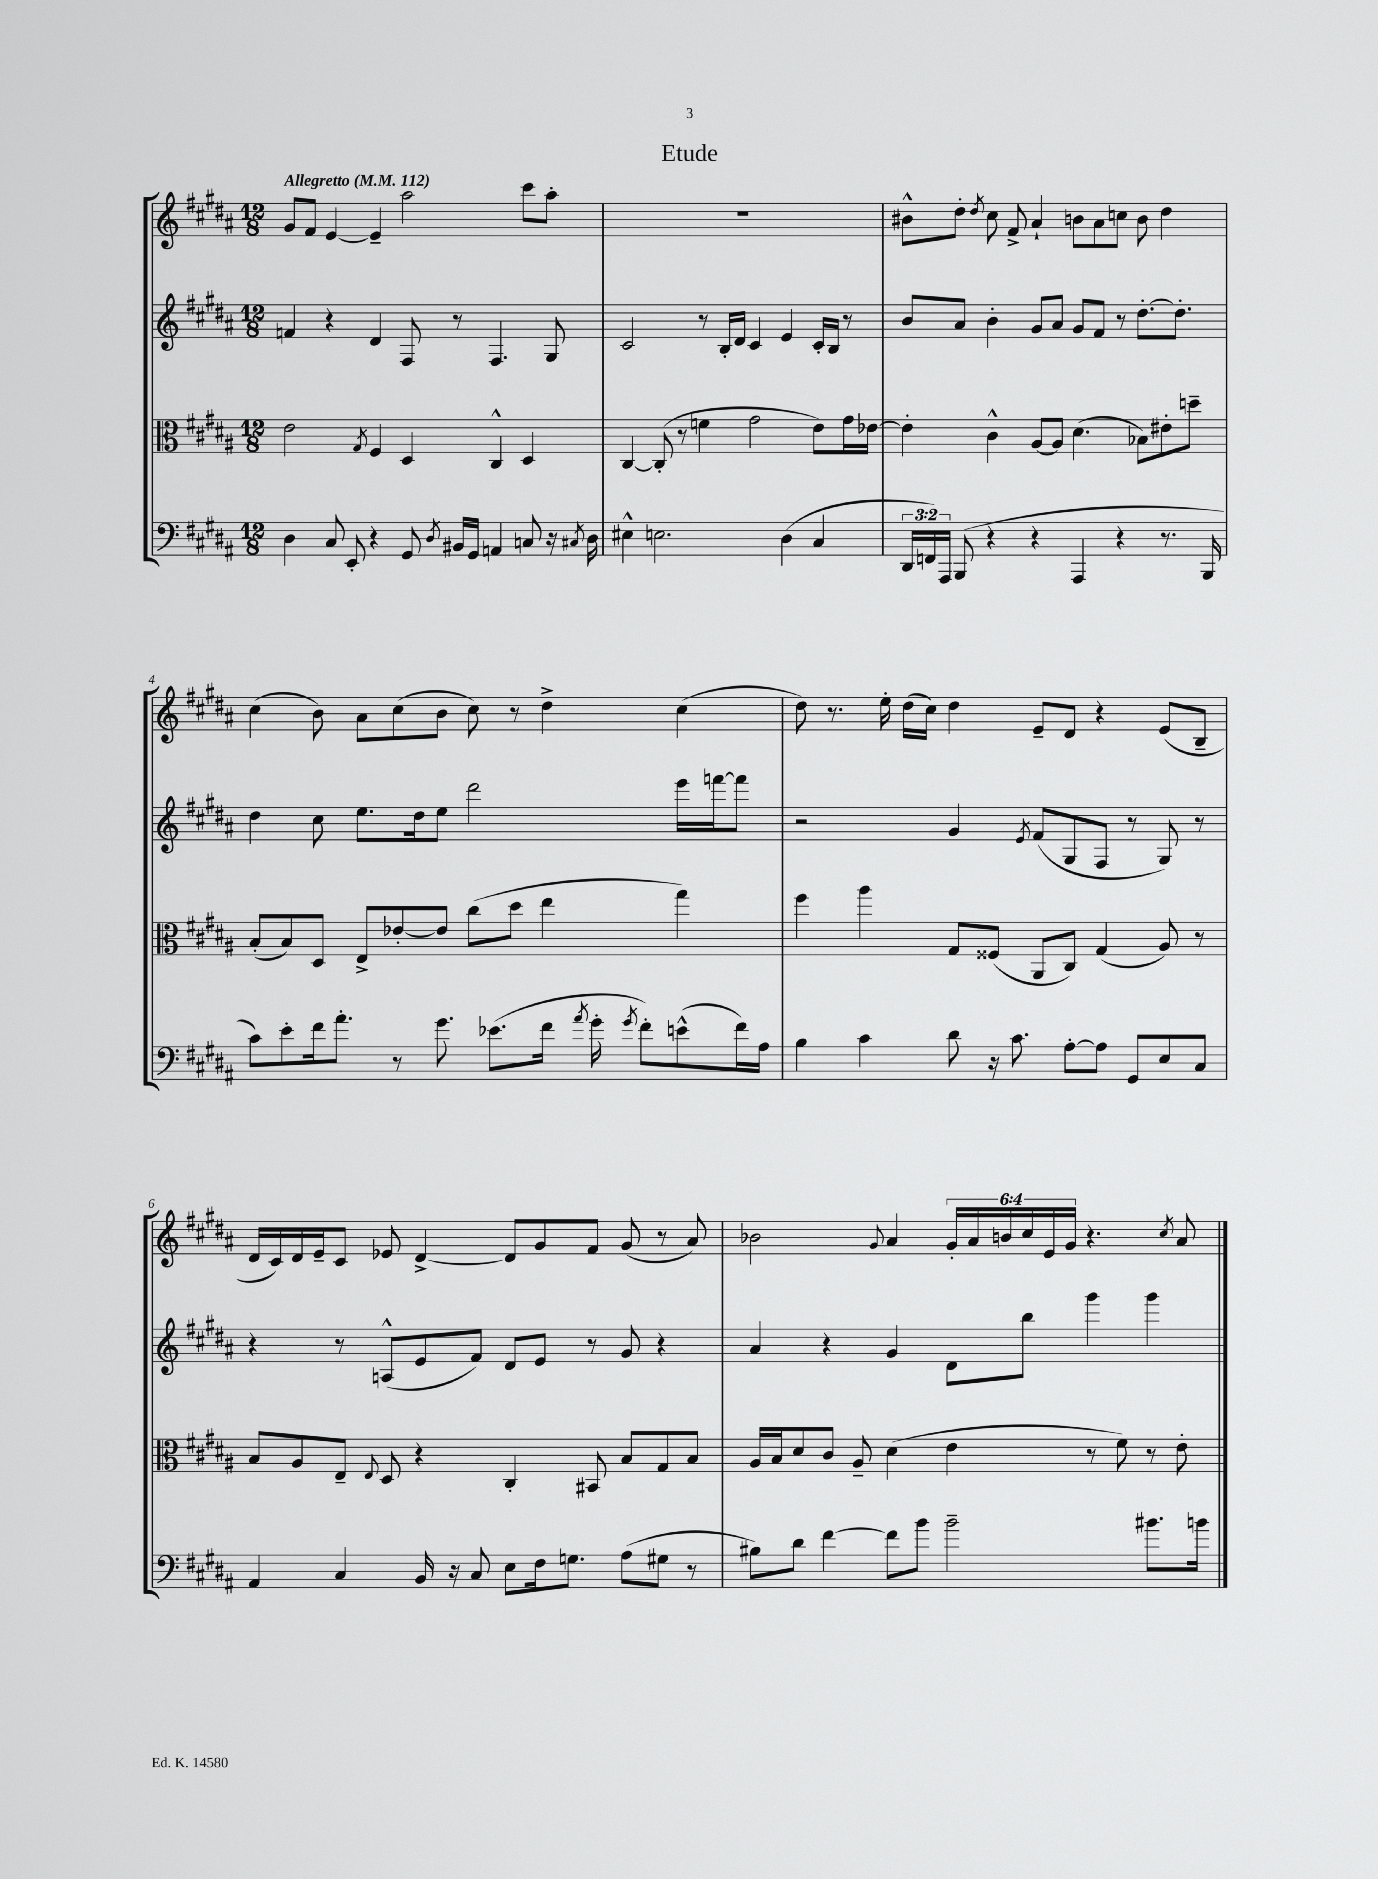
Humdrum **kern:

**kern	**kern	**kern	**kern
*staff4	*staff3	*staff2	*staff1
*clefF4	*clefC3	*clefG2	*clefG2
*k[f#c#g#d#a#]	*k[f#c#g#d#a#]	*k[f#c#g#d#a#]	*k[f#c#g#d#a#]
*M12/8	*M12/8	*M12/8	*M12/8
*MM112	*MM112	*MM112	*MM112
4D#	2e	4f	8g#
.	.	.	8f#
8C#	.	4r	[4e
8EE'	.	.	.
.	8qG#	.	.
4r	4F#	4d#	4e~]
8GG#	4D#	8F#	2aa#
8qD#	.	.	.
16BB#	.	8r	.
16GG#	.	.	.
4AA	4C#^^	4.F#	.
8C	4D#	.	8ccc#
16r	.	8G#	8aa#'
8qC#	.	.	.
16D#	.	.	.
=	=	=	=
4E#^^	[4C#	2c#	1.r
2.E	(8C#']	.	.
.	8r	.	.
.	4f	8r	.
.	.	16B'	.
.	.	16d#	.
.	2g#	4c#	.
(4D#	.	4e	.
4C#	8e)	16c#'	.
.	.	16B	.
.	16g#	8r	.
.	[16e-	.	.
=	=	=	=
24DD#	4e-']	8b	8b#^^
24FF)	.	.	.
24AAA#	.	.	.
(8BBB	.	8a#	8dd#'
.	.	.	8qdd#
4r	4c#^^	4b'	8cc#
.	.	.	8f#^
4r	[8A#	8g#	4a#`
.	8A#]	8a#	.
4AAA#	(4.d#	8g#	8b
.	.	8f#	8a#
4r	.	8r	8cc
.	8B-)	[8.dd#'	8b
8.r	8e#'	.	4dd#
.	.	8.dd#']	.
.	8dd~	.	.
16BBB	.	.	.
=	=	=	=
8c#)	(8B'	4dd#	(4cc#
8e'	8B)	.	.
16f#	8D#	8cc#	8b)
8.a#'	.	.	.
.	8E^	8.ee	8a#
8r	[8e-'	.	(8cc#
.	.	16dd#	.
8.g#	8e-]	8ee	8b
.	(8cc#	2ddd#	8cc#)
(8.e-	.	.	.
.	8dd#	.	8r
16f#	4ee	.	4dd#^
8qa#	.	.	.
16g#'	.	.	.
8qg#	.	.	.
8f#')	.	.	.
(8e^^	4gg#)	16eee	(4cc#
.	.	[16fff	.
16f#)	.	8fff]	.
16A#	.	.	.
=	=	=	=
4B	4ff#	2r	8dd#)
.	.	.	8.r
4c#	4aa#	.	.
.	.	.	16ee'
.	.	.	(16dd#
.	.	.	16cc#)
8d#	8G#	4g#	4dd#
16r	(8F##	.	.
8.c#	.	.	.
.	.	8qe	.
.	8AA#	(8f#	8e~
[8A#'	8C#)	8G#	8d#
8A#]	(4G#	8F#	4r
8GG#	.	8r	.
8E	8A#)	8G#)	(8e
8C#	8r	8r	8B~
=	=	=	=
4AA#	8B	4r	16d#
.	.	.	16c#)
.	8A#	.	16d#
.	.	.	16e~
4C#	8E~	8r	8c#
.	8qqE	.	.
.	8D#	(8A^^	8e-
16BB	4r	8e	[4d#^
16r	.	.	.
8C#	.	8f#)	.
8E	4C#'	8d#	8d#]
16F#	.	8e	8g#
8.G	.	.	.
.	8BB#	8r	8f#
(8A#	8B	8g#	(8g#
8G#	8G#	4r	8r
8r	8B	.	8a#)
=	=	=	=
8B#)	16A#	4a#	2b-
.	16B	.	.
8d#	8d#	.	.
[4f#	8c#	4r	.
.	8A#~	.	.
.	.	.	8qqg#
8f#]	(4d#	4g#	4a#
8b	.	.	.
2b~	4e	8d#	24g#'
.	.	.	24a#
.	.	.	24b
.	.	8bb	24cc#
.	.	.	24e
.	.	.	24g#
.	8r	4ggg#	4.r
.	8f#)	.	.
8.b#	8r	4ggg#	.
.	.	.	8qcc#
.	8e'	.	8a#
16b	.	.	.
==	==	==	==
*-	*-	*-	*-
